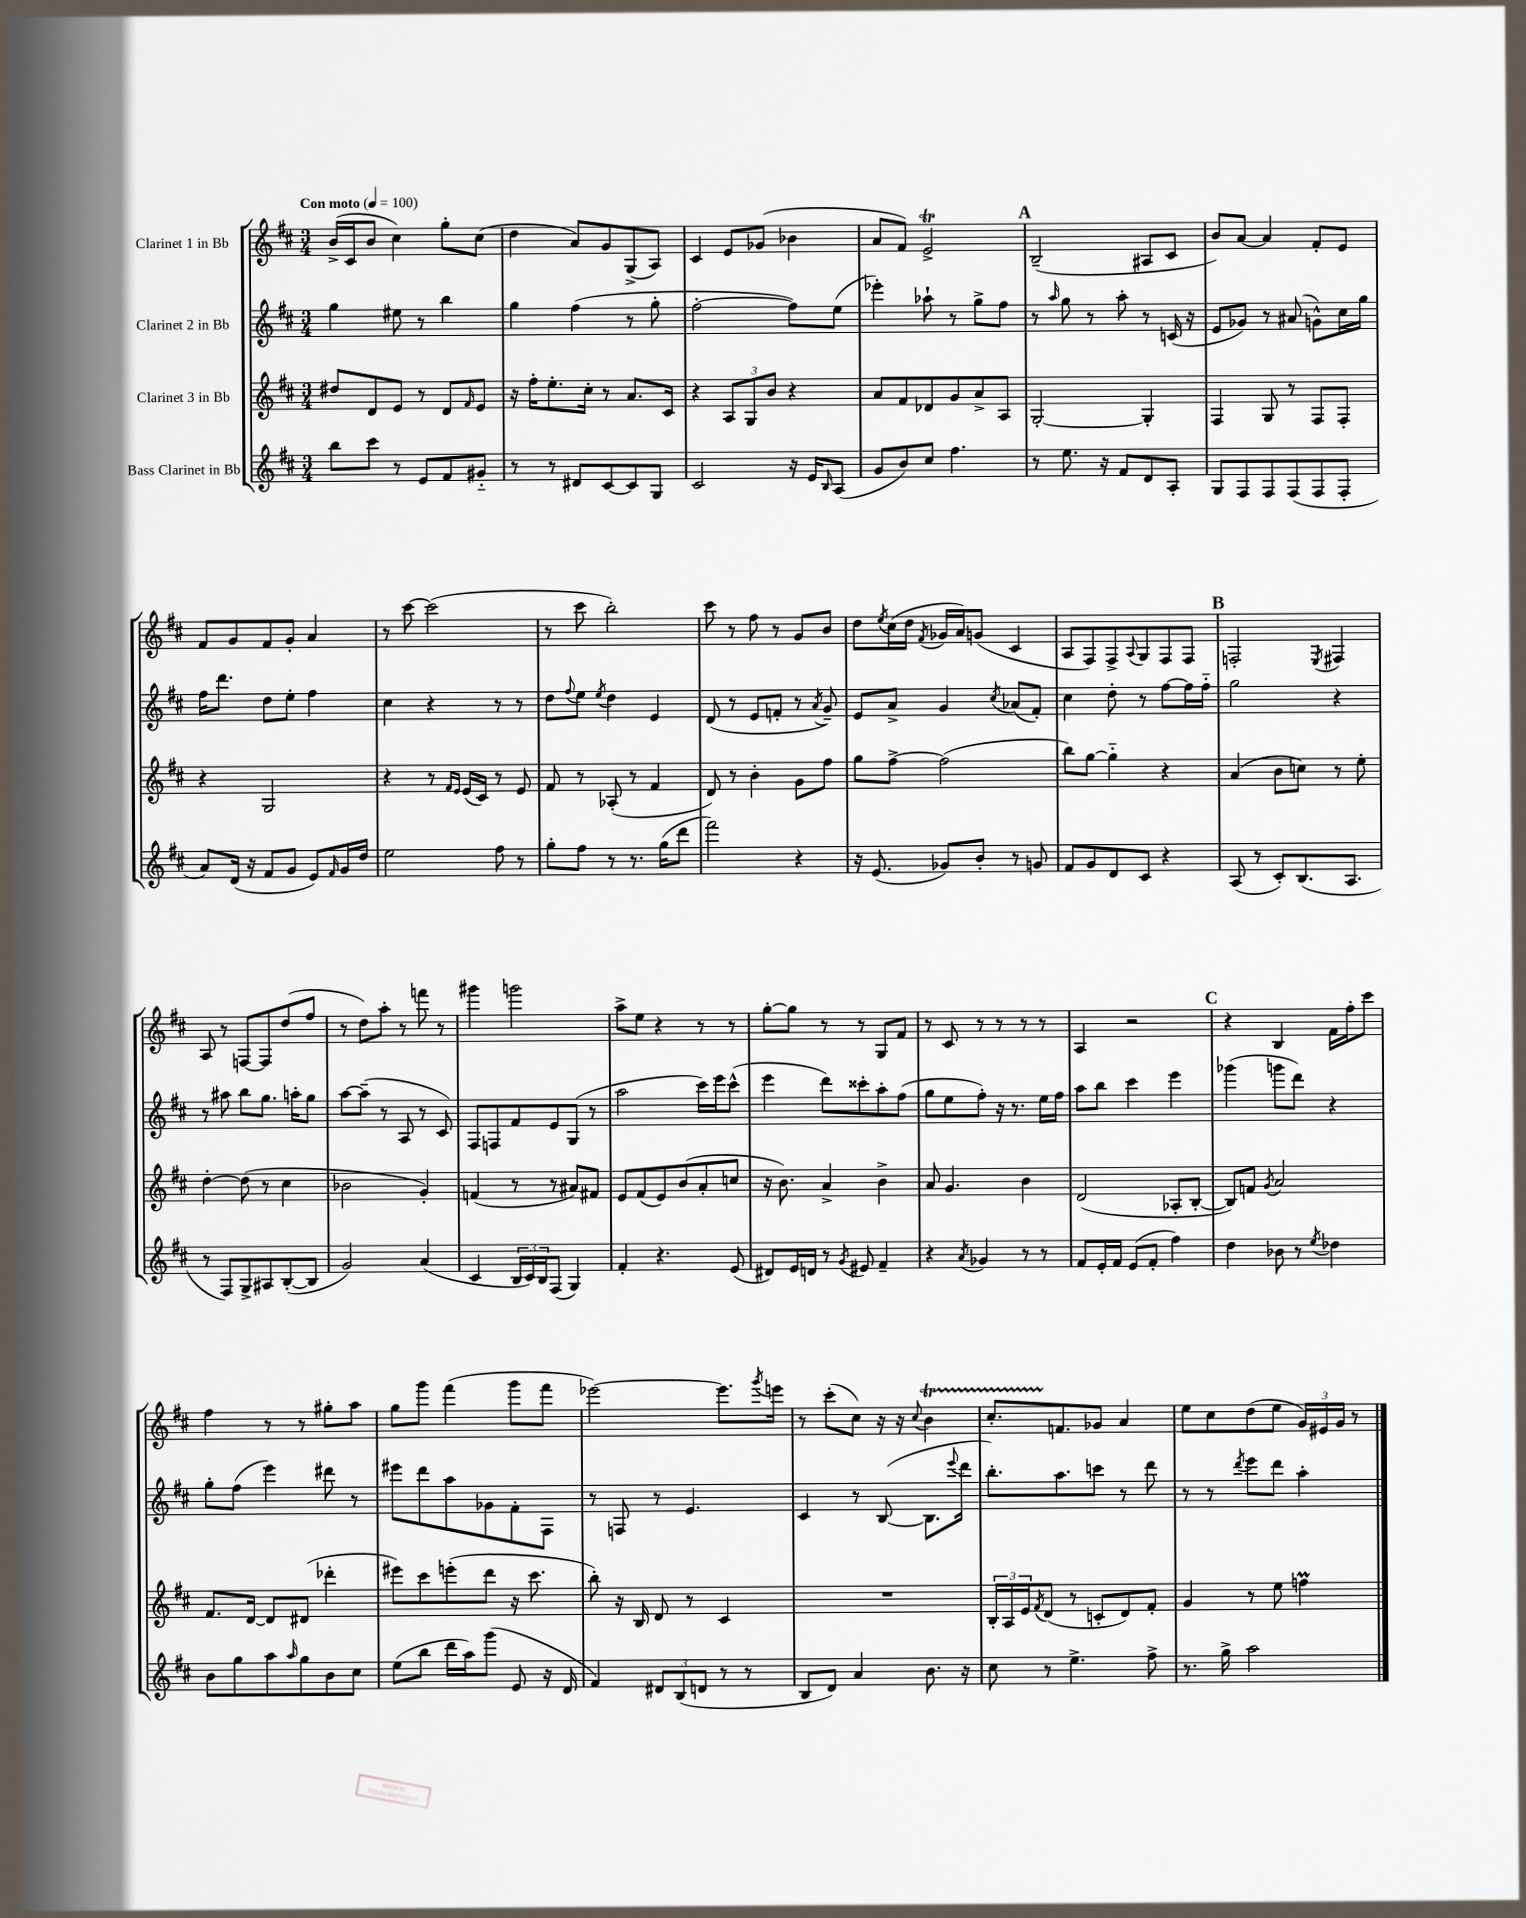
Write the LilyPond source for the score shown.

<<
\new StaffGroup <<
\new Staff = "s0" \with { instrumentName = "Clarinet 1 in Bb" } {
    \clef treble \key d \major \numericTimeSignature \time 3/4 \tempo "Con moto" 4 = 100
    b'16->( cis'16 b'8 cis''4) g''8-. cis''8( |
    d''4 a'8) g'8 g8->( a8) |
    cis'4 e'8 ges'8( bes'4 |
    a'8 fis'8) e'2->\trill |
    \mark \markup { \bold "A" } b2--( ais8 cis'8 |
    b'8) a'8~ a'4 fis'8-. e'8 |
    fis'8 g'8 fis'8 g'8-. a'4 |
    r8 cis'''8~ cis'''2( |
    r8 cis'''8 b''2-.) |
    cis'''8 r8 fis''8 r8 g'8 b'8 |
    d''8 \acciaccatura { e''8 } cis''16( d''16 \acciaccatura { fis'8 } ges'16 a'16) g'8( cis'4 |
    a8 fis8) fis8-> \appoggiatura { a8 } g8 fis8 fis8 |
    \mark \markup { \bold "B" } f2-. \acciaccatura { e8 } fis4 |
    a8 r8 f8~ f8 d''8( fis''8 |
    r8 d''8) a''8-. r8 f'''8 r8 |
    gis'''4 g'''2 |
    a''8-> e''8 r4 r8 r8 |
    g''8~-. g''8 r8 r8 g8 fis'8 |
    r8 cis'8 r8 r8 r8 r8 |
    a4 r2 |
    \mark \markup { \bold "C" } r4 b4 fis'16 fis''16-. cis'''8 |
    fis''4 r8 r8 gis''8-. a''8 |
    g''8 g'''8 fis'''4( g'''8 fis'''8 |
    ees'''2~) ees'''8. \acciaccatura { g'''8 } e'''16 |
    r8 cis'''8-.( cis''8) r16 r16 \appoggiatura { cis''8 } b'4\startTrillSpan |
    cis''8.-. f'8.\stopTrillSpan ges'8 a'4 |
    e''8 cis''8 d''8( e''8 \tuplet 3/2 { g'16) eis'16 g'16 } r8 \bar "|." |
}
\new Staff = "s1" \with { instrumentName = "Clarinet 2 in Bb" } {
    \clef treble \key d \major \numericTimeSignature \time 3/4
    g''4 eis''8 r8 b''4 |
    g''4 fis''4( r8 g''8-. |
    fis''2~-. fis''8) e''8( |
    ees'''4-.) aes''8-! r8 g''8-> fis''8 |
    \mark \markup { \bold "A" } r8 \grace { a''16 } g''8 r8 a''8-. r8 c'16( r16 |
    e'8 ges'8) r8 ais'8( g'8-^) cis''16 g''16 |
    fis''16 d'''8. d''8 e''8-. fis''4 |
    cis''4 r4 r8 r8 |
    d''8 \appoggiatura { fis''8 } e''8 \acciaccatura { e''8 } d''4 e'4 |
    d'8( r8 e'8 f'8-. r8 \acciaccatura { a'8 } g'8--) |
    e'8 a'8-> g'4 \acciaccatura { cis''8 } aes'8( fis'8-.) |
    cis''4 d''8-. r8 fis''8~ fis''16 fis''16-_ |
    \mark \markup { \bold "B" } g''2 r4 |
    r8 ais''8 b''8 g''8. a''16-. g''8 |
    a''8~ a''8--( r8 a8 r8 cis'8) |
    fis8 f8 fis'8 e'8 g8( r8 |
    a''2 cis'''16) e'''16 cis'''8-^( |
    e'''4 d'''8) cisis'''8-. a''8-. fis''8( |
    g''8 e''8 fis''8-.) r16 r8. e''16 fis''16 |
    a''8 b''8 cis'''4 e'''4 |
    \mark \markup { \bold "C" } ges'''4( g'''8 d'''8) r4 |
    g''8-. fis''8( e'''4) dis'''8 r8 |
    eis'''8 d'''8 a''8 ges'8 fis'8-. fis8 |
    r8 f8 r8 e'4. |
    cis'4 r8 b8~( b8. \appoggiatura { e'''8 } d'''16 |
    b''8.-.) a''8. c'''8 r8 d'''8 |
    r8 r8 \acciaccatura { d'''8 } e'''8 d'''8 a''4-. \bar "|." |
}
\new Staff = "s2" \with { instrumentName = "Clarinet 3 in Bb" } {
    \clef treble \key d \major \numericTimeSignature \time 3/4
    dis''8 d'8 e'8 r8 d'8 \grace { fis'16 } e'8 |
    r16 fis''16-. e''8.-. cis''16-. r8 a'8. cis'16 |
    r4 \tuplet 3/2 { a8 g8 b'8 } r4 |
    a'8 fis'8 des'8 g'8 a'8-> a8 |
    \mark \markup { \bold "A" } g2~-. g4-. |
    fis4 g8 r8 fis8 fis8-. |
    r4 g2 |
    r4 r8 \grace { fis'16 e'16 } e'16( cis'16) r8 e'8 |
    fis'8 r8 aes8-.( r8 fis'4 |
    d'8) r8 b'4-. g'8 fis''8 |
    g''8 fis''8~-> fis''2( |
    b''8) g''8~ g''4-_ r4 |
    \mark \markup { \bold "B" } a'4( b'8 c''8) r8 e''8-. |
    d''4~-. d''8( r8 cis''4 |
    bes'2 g'4-.) |
    f'4( r8 r8 ais'8) fis'8 |
    e'8 fis'8( e'8) b'8( a'8-. c''8 |
    r16 b'8.) a'4-> b'4-> |
    a'8 g'4. b'4 |
    d'2( aes8-. b8~-. |
    \mark \markup { \bold "C" } b8) f'8 \acciaccatura { g'8 } a'2 |
    fis'8. d'16~ d'8 dis'8( des'''4-. |
    eis'''8) cis'''8 e'''8-.( d'''8 r16 cis'''8. |
    b''8-.) r16 b16 d'8 r8 cis'4 |
    R2. |
    \tuplet 3/2 { b16-. a16 e'16 } \acciaccatura { fis'8 } d'8( r8 c'8-. d'8) fis'8-. |
    g'4 r8 e''8 f''4\prall \bar "|." |
}
\new Staff = "s3" \with { instrumentName = "Bass Clarinet in Bb" } {
    \clef treble \key d \major \numericTimeSignature \time 3/4
    b''8 cis'''8 r8 e'8 fis'8 gis'8-_ |
    r8 r8 dis'8 cis'8~ cis'8 g8 |
    cis'2 r16 e'16 \grace { b16 } a8( |
    g'8 b'8) cis''8 fis''4. |
    \mark \markup { \bold "A" } r8 e''8. r16 fis'8 d'8 a8-. |
    g8 fis8 fis8 fis8( fis8 fis8-. |
    a'8) d'16( r16 fis'8 g'8 e'8) \grace { fis'16 } g'16 d''16 |
    e''2 fis''8 r8 |
    g''8-. fis''8 r8 r8. g''16( d'''8 |
    fis'''2) r4 |
    r16 e'8.( ges'8) b'8-. r8 g'8 |
    fis'8 g'8 d'8 cis'8 r4 |
    \mark \markup { \bold "B" } a8( r8 cis'8-.) b8.( a8. |
    r8 fis8) g8-> ais8 b8~-.( b8 |
    g'2) a'4( |
    cis'4 \tuplet 3/2 { b16 cis'16) b16 } fis8( g4) |
    fis'4-. r4. e'8( |
    dis'8) e'16 d'16 r8 \acciaccatura { g'8 } eis'8 fis'4-- |
    r4 \acciaccatura { a'8 } ges'4 r8 r8 |
    fis'8 e'16-. fis'16 e'8( fis'8-. fis''4) |
    \mark \markup { \bold "C" } d''4 bes'8 r8 \acciaccatura { e''8 } des''4 |
    b'8 g''8 a''8 \grace { a''16 } g''8 b'8 cis''8 |
    e''8( b''8 d'''16 a''16) g'''8( e'8 r16 d'16 |
    fis'4) \tuplet 3/2 { dis'8 b8( d'8 } r8 r8 |
    b8 d'8) a'4 b'8. r16 |
    cis''8 r8 e''4.-> fis''8-> |
    r8. g''16-> a''2 \bar "|." |
}
>>
>>
\layout { \context { \Score \remove "Bar_number_engraver" } }
